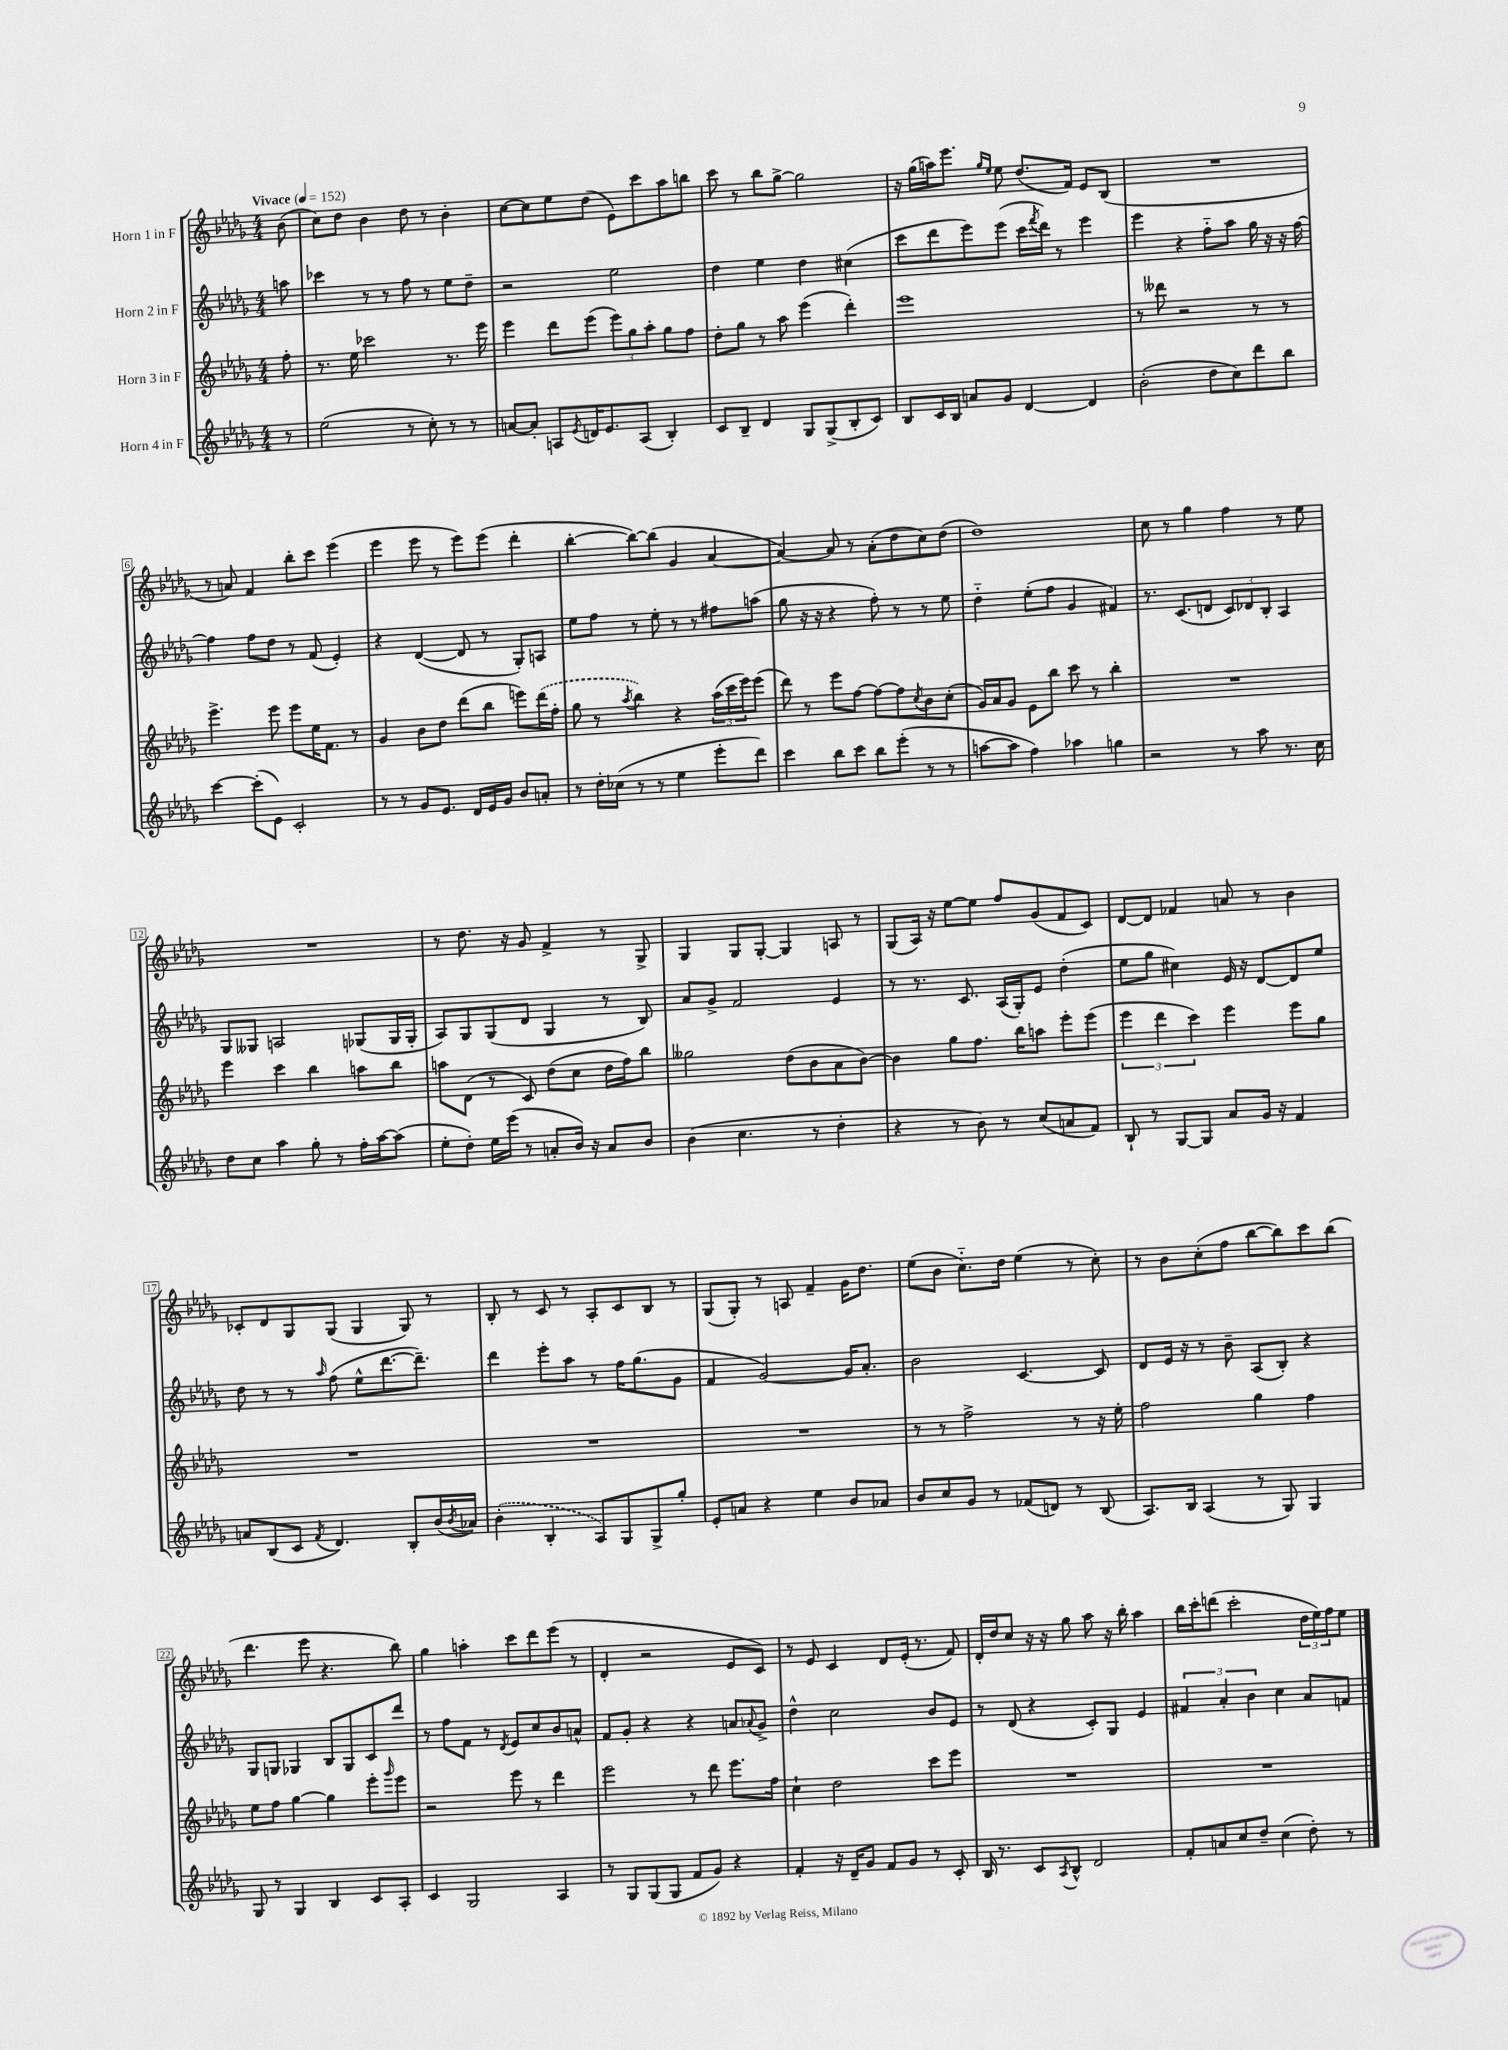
<<
\new StaffGroup <<
\new Staff = "s0" \with { instrumentName = "Horn 1 in F" } {
    \clef treble \key des \major \numericTimeSignature \time 4/4 \partial 8 \tempo "Vivace" 4 = 152
    bes'8( |
    c''8) des''8 bes'4 des''8 r8 bes'4-. |
    c''8~ c''8 ees''8 des''8( ees'8) c'''8 aes''8 b''8 |
    c'''8 r8 bes''8 ges''8~-> ges''2 |
    r16 ges''16( a''16) ees'''8. \grace { ges''16 ees''16 } ees''8 des''8.( f'16) ees'8 bes8( |
    R1 |
    r8 a'8) f'4 bes''8-. c'''8 ees'''4( |
    ees'''4 ees'''8 r8 ees'''8) ees'''8( des'''4-. |
    bes''4~-. bes''8~) bes''8( ges'4 aes'4~ |
    aes'4~) aes'8 r8 aes'8-.( des''8 c''8) des''8( |
    des''1) |
    c''8 r8 ges''4 f''4 r8 ees''8 |
    R1 |
    r8 des''8. r16 ges'8 f'4-> r8 ges8-> |
    ges4 ges8 ges8~-. ges4 a8 r8 |
    ges8( aes16) r16 ees''8~ ees''8 f''8 ges'8( f'8 c'8) |
    des'8~ des'8 fes'4 a'8 r8 bes'4 |
    ces'8-. des'8 ges8 ges8( ges4 ges8) r8 |
    bes8-. r8 c'8 r8 aes8-. c'8 bes8 r8 |
    ges8( ges8-.) r8 a8 f'4-- ges'16 des''8. |
    ees''8( bes'8 c''8.-_) des''16 ees''4( r8 c''8-.) |
    r8 bes'8 c''8-.( f''8 bes''8~ bes''8) c'''8 bes''8( |
    des'''4. ees'''8 r4. bes''8) |
    ges''4 a''4-. c'''8 des'''8 ees'''8( r8 |
    des'4-. r2 ees'8 c'8) |
    r8 ees'8 c'4 des'8 ees'16-.( r8. f'8) |
    des'16-. des''16 c''8 r16 r16 ges''8 aes''8 r16 bes''16-. aes''4 |
    bes''16 c'''16-. d'''8( c'''2-. \tuplet 3/2 { des''16 ees''16) f''16 } ees''8 \bar "|." |
}
\new Staff = "s1" \with { instrumentName = "Horn 2 in F" } {
    \clef treble \key des \major \numericTimeSignature \time 4/4 \partial 8
    a''8 |
    ces'''4 r8 r8 f''8 r8 ees''8 des''8-- |
    r2 ees''2 |
    des''4 ees''4 des''4 cis''4( |
    c'''8 des'''8 ees'''8) ees'''8( c'''16 \acciaccatura { f'''8 } des'''16) r8 ees'''4 |
    ees'''4 r4 f''8-_ aes''8 ges''16 r16 r16 f''16~ |
    f''4 f''8 des''8 r8 f'8( ees'4-.) |
    r4 des'4~( des'8 r8 ges8-.) a8 |
    ees''8 f''8 r8 ees''8-. r8 r8 fis''8 a''8( |
    ges''8 r16 r16 r4 f''8-.) r8 r8 ees''8 |
    des''4-_ ees''8-.( f''8 ges'4 fis'4) |
    r8. c'8.( d'8 \tuplet 3/2 { c'8) des'8 bes8-. } aes4 |
    ges8 geses8 a2 ges8( ges16 ges16-. |
    aes8) ges8 ges8( des'8 ges4 r8 bes8) |
    aes'8 ges'8-> f'2 ees'4 |
    r8 r8. c'8. aes16( ges16-.) ees'8 des''4-.( |
    ees''8 ges''8 cis''4) ees'16 r16 des'8~ des'8 ees''8 |
    des''8 r8 r8 \grace { aes''16 } f''8( ees''8-^ des'''8.~ des'''8.--) |
    des'''4 ees'''8-. aes''8 r8 f''16 ges''8.( ges'8 |
    f'4 ges'2~) ges'16 aes'8.-. |
    bes'2 c'4.~ c'8 |
    des'8 ees'16 r16 r8 bes'8-- aes8( bes8-.) r4 |
    ges8 g8 ges4 bes8 ges8 c'8 des'''8 |
    r8 f''8 f'8 r8 \acciaccatura { des'8 } ees'8 c''8 bes'8 a'8-^ |
    f'8 ges'8-. r4 r4 a'8 \appoggiatura { aes'8 } ges'8-> |
    des''4-^ c''2 bes'8 ees'8 |
    r8 des'8( r4 c'8-.) ges8 ees'4 |
    \tuplet 3/2 { fis'4 aes'4-. bes'4 } c''4 aes'8 f'8 \bar "|." |
}
\new Staff = "s2" \with { instrumentName = "Horn 3 in F" } {
    \clef treble \key des \major \numericTimeSignature \time 4/4 \partial 8
    f''8-. |
    r8. ees''16 ces'''2 r8. ees'''16 |
    ees'''4 des'''8 ees'''8( \tuplet 3/2 { ees'''8) ges''8 aes''8-. } ges''8 f''8 |
    des''8-. ges''8 r8 aes''8 ees'''4( des'''4-.) |
    ees'''1 |
    r8 deses'''8 r2 r8 r8 |
    ees'''4.-> ees'''8 ees'''8 ees''16 f'8. r8 |
    ges'4 bes'8 des''8 des'''8( bes''8 e'''8) \once \slurDashed des'''16( f''16-. |
    ges''8 r8 \acciaccatura { aes''8 } bes''4) r4 \tuplet 3/2 { aes''16( c'''16 ees'''16) } ees'''8( |
    des'''8) r8 ees'''8 f''8~ f''8~ f''8 \acciaccatura { c''8 } bes'8 c''8-.( |
    ges'16) aes'16 ges'8 ees'8 bes''8 c'''8 r8 bes''4-. |
    R1 |
    ees'''4 c'''4 bes''4 a''8 bes''8 |
    a''8 des'8( r8 c'8) des''8( c''8 des''16 f''16) bes''8 |
    geses''2 des''8( bes'8 aes'8 bes'8~) |
    bes'4 ges''8 f''8. bes''16 a''8 ees'''8-. ees'''8( |
    \tuplet 3/2 { ees'''4 des'''4 c'''4) } ees'''4 ees'''8 ges''8 |
    R1 |
    R1 |
    R1 |
    r8 r8 f''2-> r8 r16 ees''16-. |
    f''2 ges''4 f''4 |
    ees''8 f''8 ges''4~ ges''4 ees'''8-. \grace { ges'''16 } ees'''8 |
    r2 ees'''8 r8 des'''4 |
    ees'''2 r8 des'''8 ees'''8. f''16 |
    c''4-! des''2 c'''8 ees'''8 |
    R1 |
    R1 \bar "|." |
}
\new Staff = "s3" \with { instrumentName = "Horn 4 in F" } {
    \clef treble \key des \major \numericTimeSignature \time 4/4 \partial 8
    r8 |
    ees''2( r8 c''8-.) r8 r8 |
    a'8~ a'8-. a8 \acciaccatura { ees'8 } d'16 ees'8. a8( bes4-.) |
    c'8 bes8-- des'4 ges8 ges8->( bes8-. c'8) |
    bes8 c'16 bes16 a'8 ges'8 des'4~ des'4 |
    bes'2-.( des''8 c''8) des'''8 bes''8 |
    c'''4~ c'''8-.( ees'8) c'2-. |
    r8 r8 ges'8 ees'8. des'16 ees'16 ges'16 bes'8 a'8-. |
    r8 des''16-. ces''16( r8 r8 ees''4 ees'''8-. des'''8) |
    c'''4 bes''8 c'''8 bes''8 ees'''8-.( r8 r8 |
    a''8~ a''8 f''4) aes''4 g''4 |
    r2 r8 aes''8 r8. c''16 |
    des''8 c''8 aes''4 ges''8-. r8 f''16-. aes''16~ aes''8( |
    ees''8-. des''8-.) ees''16 ees'''16( r8 a'8-. bes'16) r16 a'8 bes'8 |
    bes'4( c''4. r8 des''4-. |
    r4 r8 bes'8) r8 c''8( a'8 f'8) |
    bes8-! r8 ges8~ ges8 aes'8 ges'16 r16 f'4 |
    a'8 bes8( c'8 \acciaccatura { f'8 } des'4.) bes8-. bes'16( \acciaccatura { bes'8 } aes'16) |
    \once \slurDashed bes'4-.( bes4-. aes8) ges8 ges8-> ges''8-. |
    ees'8-. a'8 r4 ees''4 bes'8 aes'8 |
    bes'8 c''8 ges'8 r8 fes'8( d'8) r8 bes8( |
    aes8.) bes16 aes4( r8 ges8) ges4 |
    ges8 r8 ges4 bes4 c'8 aes8-. |
    c'4 ges2 aes4 |
    r8 ges8 ges8( ges8 f'8 ges'8) r4 |
    f'4-. r16 des'16-- ges'8 f'8 ges'8 r8 c'8-. |
    bes16 r8. c'8 \acciaccatura { aes8 } bes8-^ des'2 |
    f'8-. a'8 c''8 des''8-- c''4( des''8-.) r8 \bar "|." |
}
>>
>>
\layout { \context { \Score \override BarNumber.stencil = #(make-stencil-boxer 0.1 0.3 ly:text-interface::print) } }
